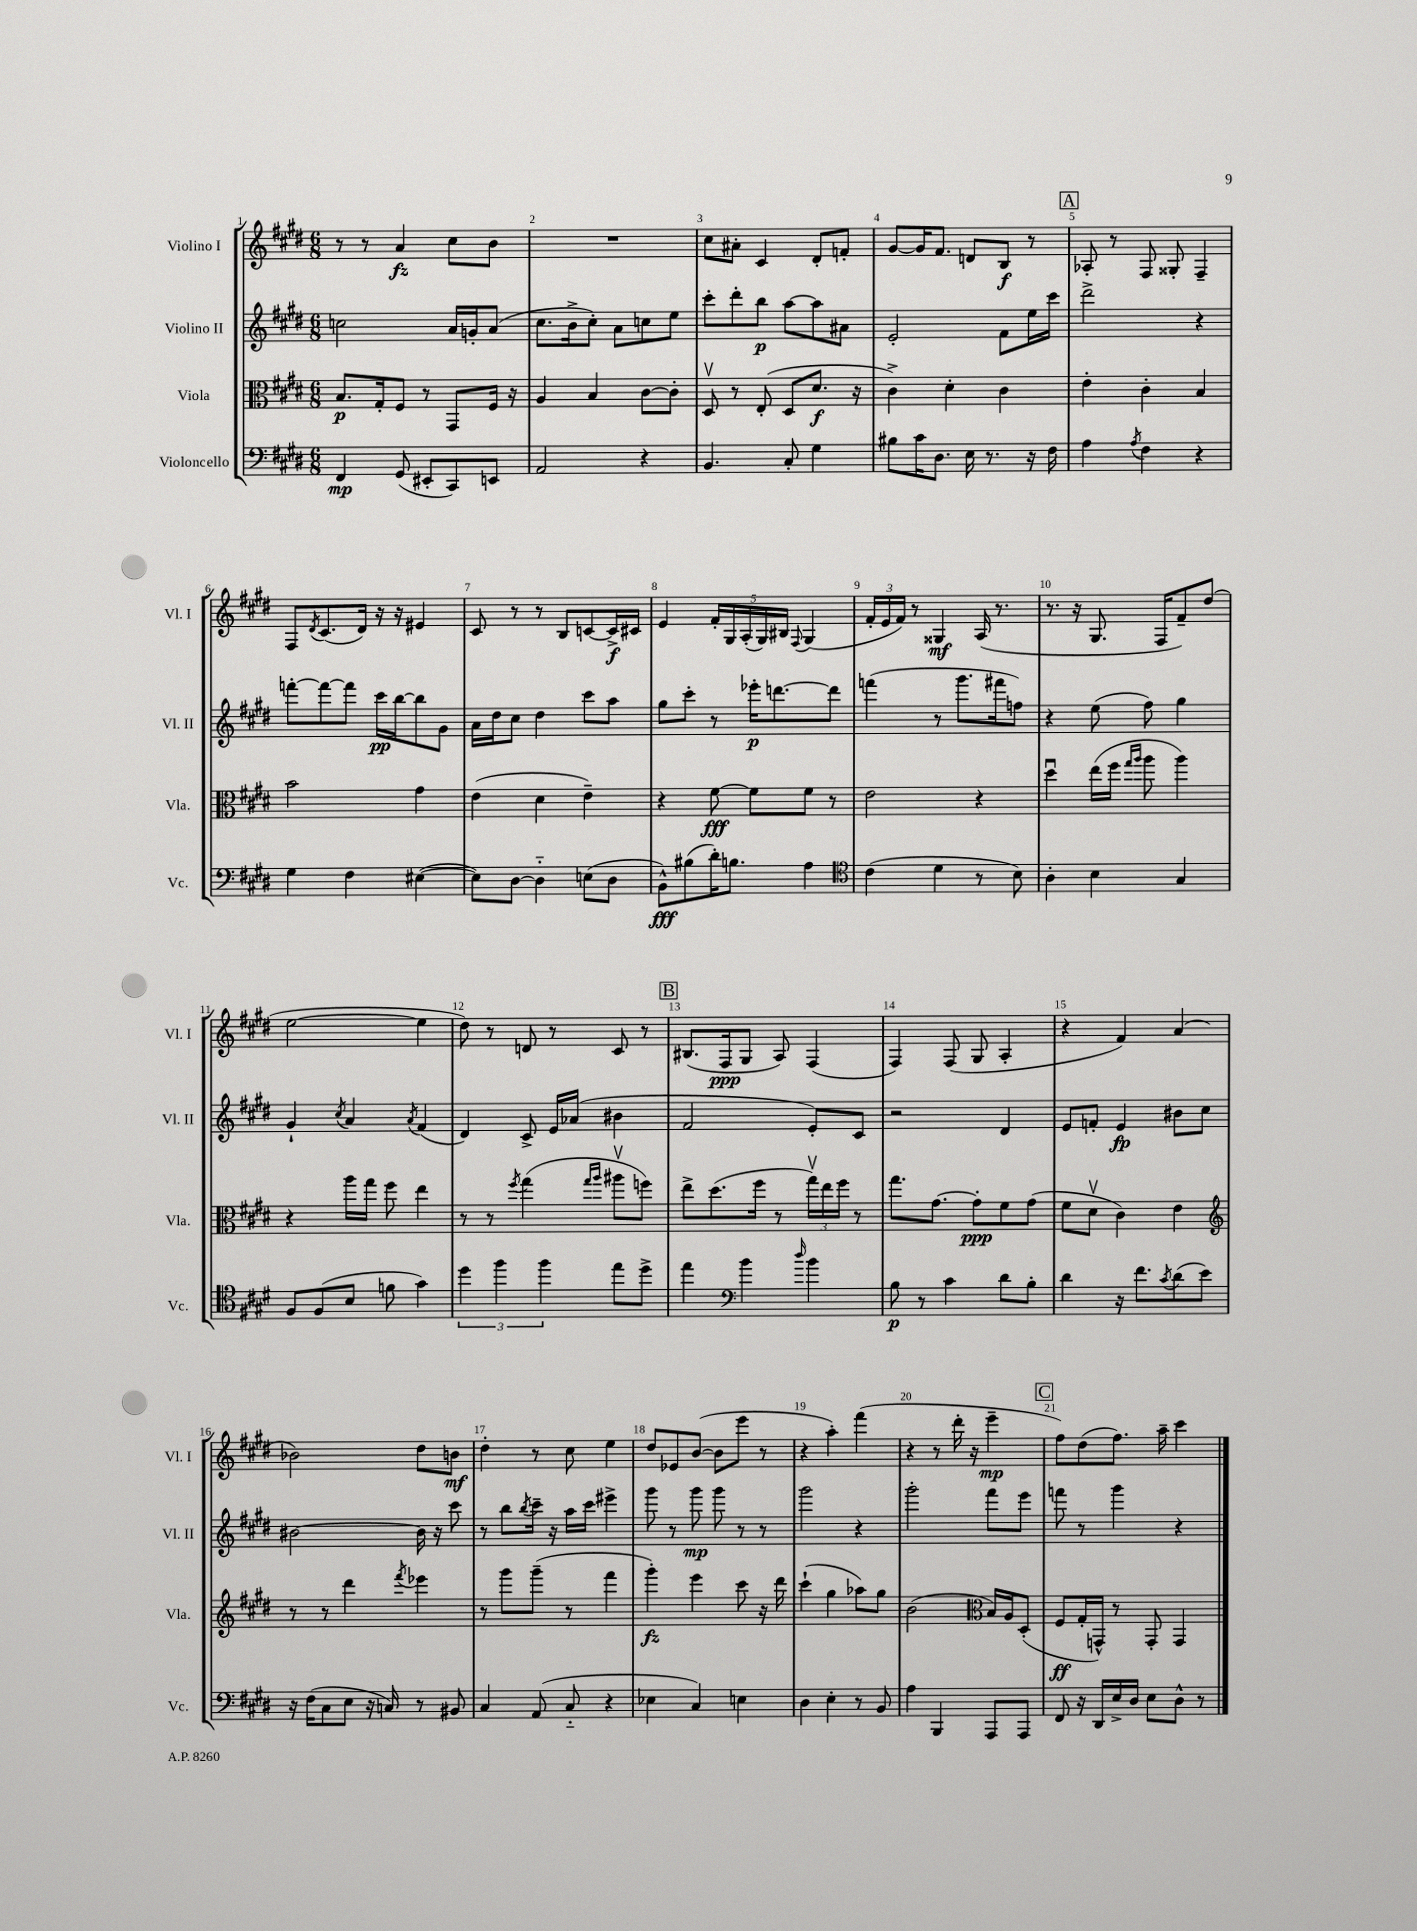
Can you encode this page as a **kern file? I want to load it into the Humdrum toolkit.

**kern	**dynam	**kern	**dynam	**kern	**dynam	**kern	**dynam
*part4	*part4	*part3	*part3	*part2	*part2	*part1	*part1
*staff4	*staff4	*staff3	*staff3	*staff2	*staff2	*staff1	*staff1
*I"Violoncello	*	*I"Viola	*	*I"Violino II	*	*I"Violino I	*
*I'Vc.	*	*I'Vla.	*	*I'Vl. II	*	*I'Vl. I	*
*clefF4	*	*clefC3	*	*clefG2	*	*clefG2	*
*k[f#c#g#d#]	*	*k[f#c#g#d#]	*	*k[f#c#g#d#]	*	*k[f#c#g#d#]	*
*M6/8	*	*M6/8	*	*M6/8	*	*M6/8	*
=1	=1	=1	=1	=1	=1	=1	=1
4FF#/	mp	8.B/L	p	2ccn\	.	8r	.
.	.	.	.	.	.	8r	.
.	.	16G#'/k	.	.	.	.	.
(8GG#/	.	8F#/J	.	.	.	4a/	fz
8EE#X'/L	.	8r	.	.	.	.	.
8CC#/)	.	8GG#/L	.	16a/LL	.	8cc#\L	.
.	.	.	.	16gn'/J	.	.	.
8EEn/J	.	16F#/Jk	.	(8a/J	.	8b\J	.
.	.	16r	.	.	.	.	.
=2	=2	=2	=2	=2	=2	=2	=2
2AA/	.	4A/	.	8.cc#\L	.	2.r	.
.	.	.	.	16b^\k	.	.	.
.	.	4B/	.	8cc#'\J)	.	.	.
.	.	.	.	8a\L	.	.	.
4r	.	[8c#\L	.	8ccn\	.	.	.
.	.	8c#'\J]	.	8ee\J	.	.	.
=3	=3	=3	=3	=3	=3	=3	=3
4.BB/	.	8D#v/	.	8ccc#'\L	.	8cc#\L	.
.	.	8r	.	8ddd#'\	.	8a#X'\J	.
.	.	(8E'/	.	8bb\J	p	4c#/	.
8C#'/	.	8D#/L	.	[8aa\L	.	.	.
4G#\	.	8.d#/J	f	8aa\]	.	8d#'/L	.
.	.	.	.	8a#X\J	.	8fn'/J	.
.	.	16r	.	.	.	.	.
=4	=4	=4	=4	=4	=4	=4	=4
8B#X\L	.	4c#^\)	.	2e'/	.	[8g#/L	.
16c#\K	.	.	.	.	.	16g#/K]	.
8.D#\J	.	.	.	.	.	8.f#/J	.
.	.	4d#'\	.	.	.	.	.
16E\	.	.	.	.	.	8dn/L	.
8.r	.	.	.	.	.	.	.
.	.	4c#\	.	8f#\L	.	8B/J	f
16r	.	.	.	16ee\L	.	8r	.
16F#\	.	.	.	16ccc#\JJ	.	.	.
!!LO:REH:place=s1:t=A
=5	=5	=5	=5	=5	=5	=5	=5
4A\	.	4e'\	.	2ddd#^\	.	8A-X'/	.
.	.	.	.	.	.	8r	.
8qA/	.	.	.	.	.	.	.
4F#\	.	4c#'\	.	.	.	8F#/	.
.	.	.	.	.	.	8G##X'/	.
4r	.	4B/	.	4r	.	4F#~/	.
!!LO:LB:g=z
=6	=6	=6	=6	=6	=6	=6	=6
4G#\	.	2b\	.	[8fffn'\L	.	8F#/L	.
.	.	.	.	.	.	8qd#/	.
.	.	.	.	8fff\_	.	(8.c#/	.
4F#\	.	.	.	8fff\J]	.	.	.
.	.	.	.	.	.	16d#/Jk)	.
.	.	.	.	16ccc#\LL	pp	16r	.
.	.	.	.	[16bb\J	.	16r	.
([4E#X\	.	4g#\	.	8bb\]	.	4e#X/	.
.	.	.	.	8g#\J	.	.	.
=7	=7	=7	=7	=7	=7	=7	=7
8E#\L])	.	(4e\	.	16a\LL	.	8c#/	.
.	.	.	.	16dd#\J	.	.	.
[8D#\J	.	.	.	8cc#\J	.	8r	.
4D#\]	.	4d#\	.	4dd#\	.	8r	.
.	.	.	.	.	.	8B/L	.
(8En\L	.	4e~\)	.	8ccc#\L	.	[8cn/	.
8D#\J	.	.	.	8aa\J	.	16c^/L]	f
.	.	.	.	.	.	16c#X/JJ	.
=8	=8	=8	=8	=8	=8	=8	=8
8BB^^\L)	fff	4r	.	8gg#\L	.	4e/	.
(8B#X\	.	.	.	8ccc#'\J	.	.	.
16d#'\K)	.	[8f#\	fff	8r	.	20f#'/LL	.
.	.	.	.	.	.	20G#/	.
8.Bn\J	.	.	.	.	.	.	.
.	.	.	.	.	.	(20A'/	.
.	.	8f#\L]	.	16eee-X'\KL	p	.	.
.	.	.	.	.	.	20G#/)	.
.	.	.	.	[8.dddn\	.	.	.
.	.	.	.	.	.	20B#X/JJ	.
.	.	.	.	.	.	8qqF#/	.
4A\	.	8f#\J	.	.	.	(4G#/	.
.	.	8r	.	8ddd\J]	.	.	.
=9	=9	=9	=9	=9	=9	=9	=9
*clefC4	*	*	*	*	*	*	*
(4c#\	.	2e\	.	(4fffn\	.	24f#'/LL	.
.	.	.	.	.	.	24e/	.
.	.	.	.	.	.	24f#/JJ)	.
.	.	.	.	.	.	8r	.
4d#\	.	.	.	8r	.	4G##X/	mf
.	.	.	.	8.ggg#\L	.	.	.
8r	.	4r	.	.	.	(16A/	.
.	.	.	.	16fff#X\k	.	8.r	.
8B\)	.	.	.	8ffn\J)	.	.	.
=10	=10	=10	=10	=10	=10	=10	=10
4A'\	.	4dd#u\	.	4r	.	8.r	.
.	.	.	.	.	.	16r	.
4B\	.	(16ee\LL	.	(8ee\	.	8.G#/	.
.	.	16ff#\JJ	.	.	.	.	.
.	.	16qqgg#/LL	.	.	.	.	.
.	.	16qqaa/JJ	.	.	.	.	.
.	.	8aa\	.	8ff#\)	.	.	.
.	.	.	.	.	.	16F#/KL	.
4G#/	.	4aa\)	.	4gg#\	.	8f#~/)	.
.	.	.	.	.	.	(8dd#/J	.
!!LO:LB:g=z
=11	=11	=11	=11	=11	=11	=11	=11
8F#/L	.	4r	.	4g#`/	.	[2ee\	.
(8F#/	.	.	.	.	.	.	.
.	.	.	.	8qcc#/	.	.	.
8B/J	.	16aa\LL	.	4a/	.	.	.
.	.	16gg#\JJ	.	.	.	.	.
8fn\	.	8ff#\	.	.	.	.	.
.	.	.	.	8qa/	.	.	.
4g#\)	.	4ee\	.	(4f#/	.	4ee\]	.
=12	=12	=12	=12	=12	=12	=12	=12
6dd#\	.	8r	.	4d#/)	.	8dd#\)	.
.	.	8r	.	.	.	8r	.
6ff#\	.	.	.	.	.	.	.
.	.	8qff#/	.	.	.	.	.
.	.	(4gg#\	.	8c#^/	.	8dn/	.
6ff#\	.	.	.	.	.	.	.
.	.	.	.	16e/LL	.	8r	.
.	.	.	.	(16a-X/JJ	.	.	.
.	.	16qqgg#/LL	.	.	.	.	.
.	.	16qqaa/JJ	.	.	.	.	.
8ee\L	.	8aa#Xv\L	.	4b#X\	.	8c#/	.
8dd#^\J	.	8ffn\J)	.	.	.	8r	.
!!LO:REH:place=s1:t=B
=13	=13	=13	=13	=13	=13	=13	=13
4ee\	.	8ee^\L	.	2f#/	.	(8.B#X/L	.
.	.	(8.dd#\	.	.	.	.	.
.	.	.	.	.	.	16F#/k	ppp
*clefF4	*	*	*	*	*	*	*
4b\	.	.	.	.	.	8G#/J	.
.	.	16ff#\Jk	.	.	.	.	.
.	.	8r	.	.	.	8A/)	.
16qqdd#/	.	.	.	.	.	.	.
4b\	.	24gg#v\LL)	.	8e'/L)	.	(4F#/	.
.	.	24ee\	.	.	.	.	.
.	.	24ff#\JJ	.	.	.	.	.
.	.	8r	.	8c#/J	.	.	.
=14	=14	=14	=14	=14	=14	=14	=14
8B\	p	8.gg#\L	.	2r	.	4F#/)	.
8r	.	.	.	.	.	.	.
.	.	[8.g#\J	.	.	.	.	.
4c#\	.	.	.	.	.	(8F#/	.
.	.	8g#'\L]	ppp	.	.	8G#/	.
8d#\L	.	8f#\	.	4d#/	.	4A'/	.
8B'\J	.	(8g#\J	.	.	.	.	.
=15	=15	=15	=15	=15	=15	=15	=15
4d#\	.	8f#\L	.	8e/L	.	4r	.
.	.	8d#v\J	.	8fn'/J	.	.	.
16r	.	4c#\)	.	4e/	fp	4f#/)	.
8.f#\L	.	.	.	.	.	.	.
8qc#/	.	.	.	.	.	.	.
(8d#\	.	4e\	.	8b#X\L	.	(4a/	.
8e\J)	.	.	.	8cc#\J	.	.	.
!!LO:LB:g=z
=16	=16	=16	=16	=16	=16	=16	=16
*	*	*clefG2	*	*	*	*	*
16r	.	8r	.	[2b#X\	.	2b-X\)	.
(16F#\KL	.	.	.	.	.	.	.
8C#\	.	8r	.	.	.	.	.
8E\J	.	4ddd#\	.	.	.	.	.
16r	.	.	.	.	.	.	.
16Cn/)	.	.	.	.	.	.	.
.	.	8qfff#/	.	.	.	.	.
8r	.	4eee-X\	.	16b#\]	.	8dd#\L	.
.	.	.	.	16r	.	.	.
8BB#X/	.	.	.	8ccc#\	.	8bn\J	mf
=17	=17	=17	=17	=17	=17	=17	=17
4C#/	.	8r	.	8r	.	4dd#'\	.
.	.	8ggg#\L	.	8bb\L	.	.	.
.	.	.	.	8qbb/	.	.	.
(8AA/	.	(8ggg#~\J	.	16ccc#~\Jk	.	8r	.
.	.	.	.	16r	.	.	.
8C#/	.	8r	.	16aa\LL	.	8cc#\	.
.	.	.	.	16ccc#\JJ	.	.	.
4r	.	4fff#\	.	4eee#X^\	.	4ee\	.
=18	=18	=18	=18	=18	=18	=18	=18
4E-X\	.	4ggg#'\)	fz	8ggg#\	.	8dd#/L	.
.	.	.	.	8r	.	8e-X/	.
4C#/)	.	4eee\	.	8ggg#\	mp	([8b/J	.
.	.	.	.	8ggg#\	.	8b\L]	.
4En\	.	8ccc#\	.	8r	.	8eee\J	.
.	.	16r	.	8r	.	8r	.
.	.	16ddd#\	.	.	.	.	.
=19	=19	=19	=19	=19	=19	=19	=19
4D#\	.	(4ccc#`\	.	2ggg#\	.	4r	.
4E'\	.	4gg#\	.	.	.	4aa'\)	.
8r	.	8aa-X\L)	.	4r	.	(4fff#\	.
8BB/	.	8gg#\J	.	.	.	.	.
=20	=20	=20	=20	=20	=20	=20	=20
4A\	.	(2b\	.	2ggg#'\	.	4r	.
4BBB/	.	.	.	.	.	8r	.
.	.	.	.	.	.	16ddd#'\	.
.	.	.	.	.	.	16r	.
*	*	*clefC3	*	*	*	*	*
8AAA/L	.	16B/LL)	.	8fff#\L	.	4eee~\	mp
.	.	16A/J	.	.	.	.	.
8AAA/J	.	(8D#'/J	.	8eee\J	.	.	.
!!LO:REH:place=s1:t=C
=21	=21	=21	=21	=21	=21	=21	=21
8FF#/	.	8F#/L	ff	8fffn\	.	8ff#\L)	.
16r	.	16G#'/L	.	8r	.	(8dd#\	.
16DD#/LL	.	16GGn^^/JJ)	.	.	.	.	.
16E^/	.	8r	.	4ggg#\	.	8.ff#\J)	.
16D#/JJ	.	.	.	.	.	.	.
8E\L	.	8GG'/	.	.	.	.	.
.	.	.	.	.	.	16aa~\	.
8D#^^\J	.	4GG/	.	4r	.	4ccc#\	.
8r	.	.	.	.	.	.	.
==	==	==	==	==	==	==	==
*-	*-	*-	*-	*-	*-	*-	*-
